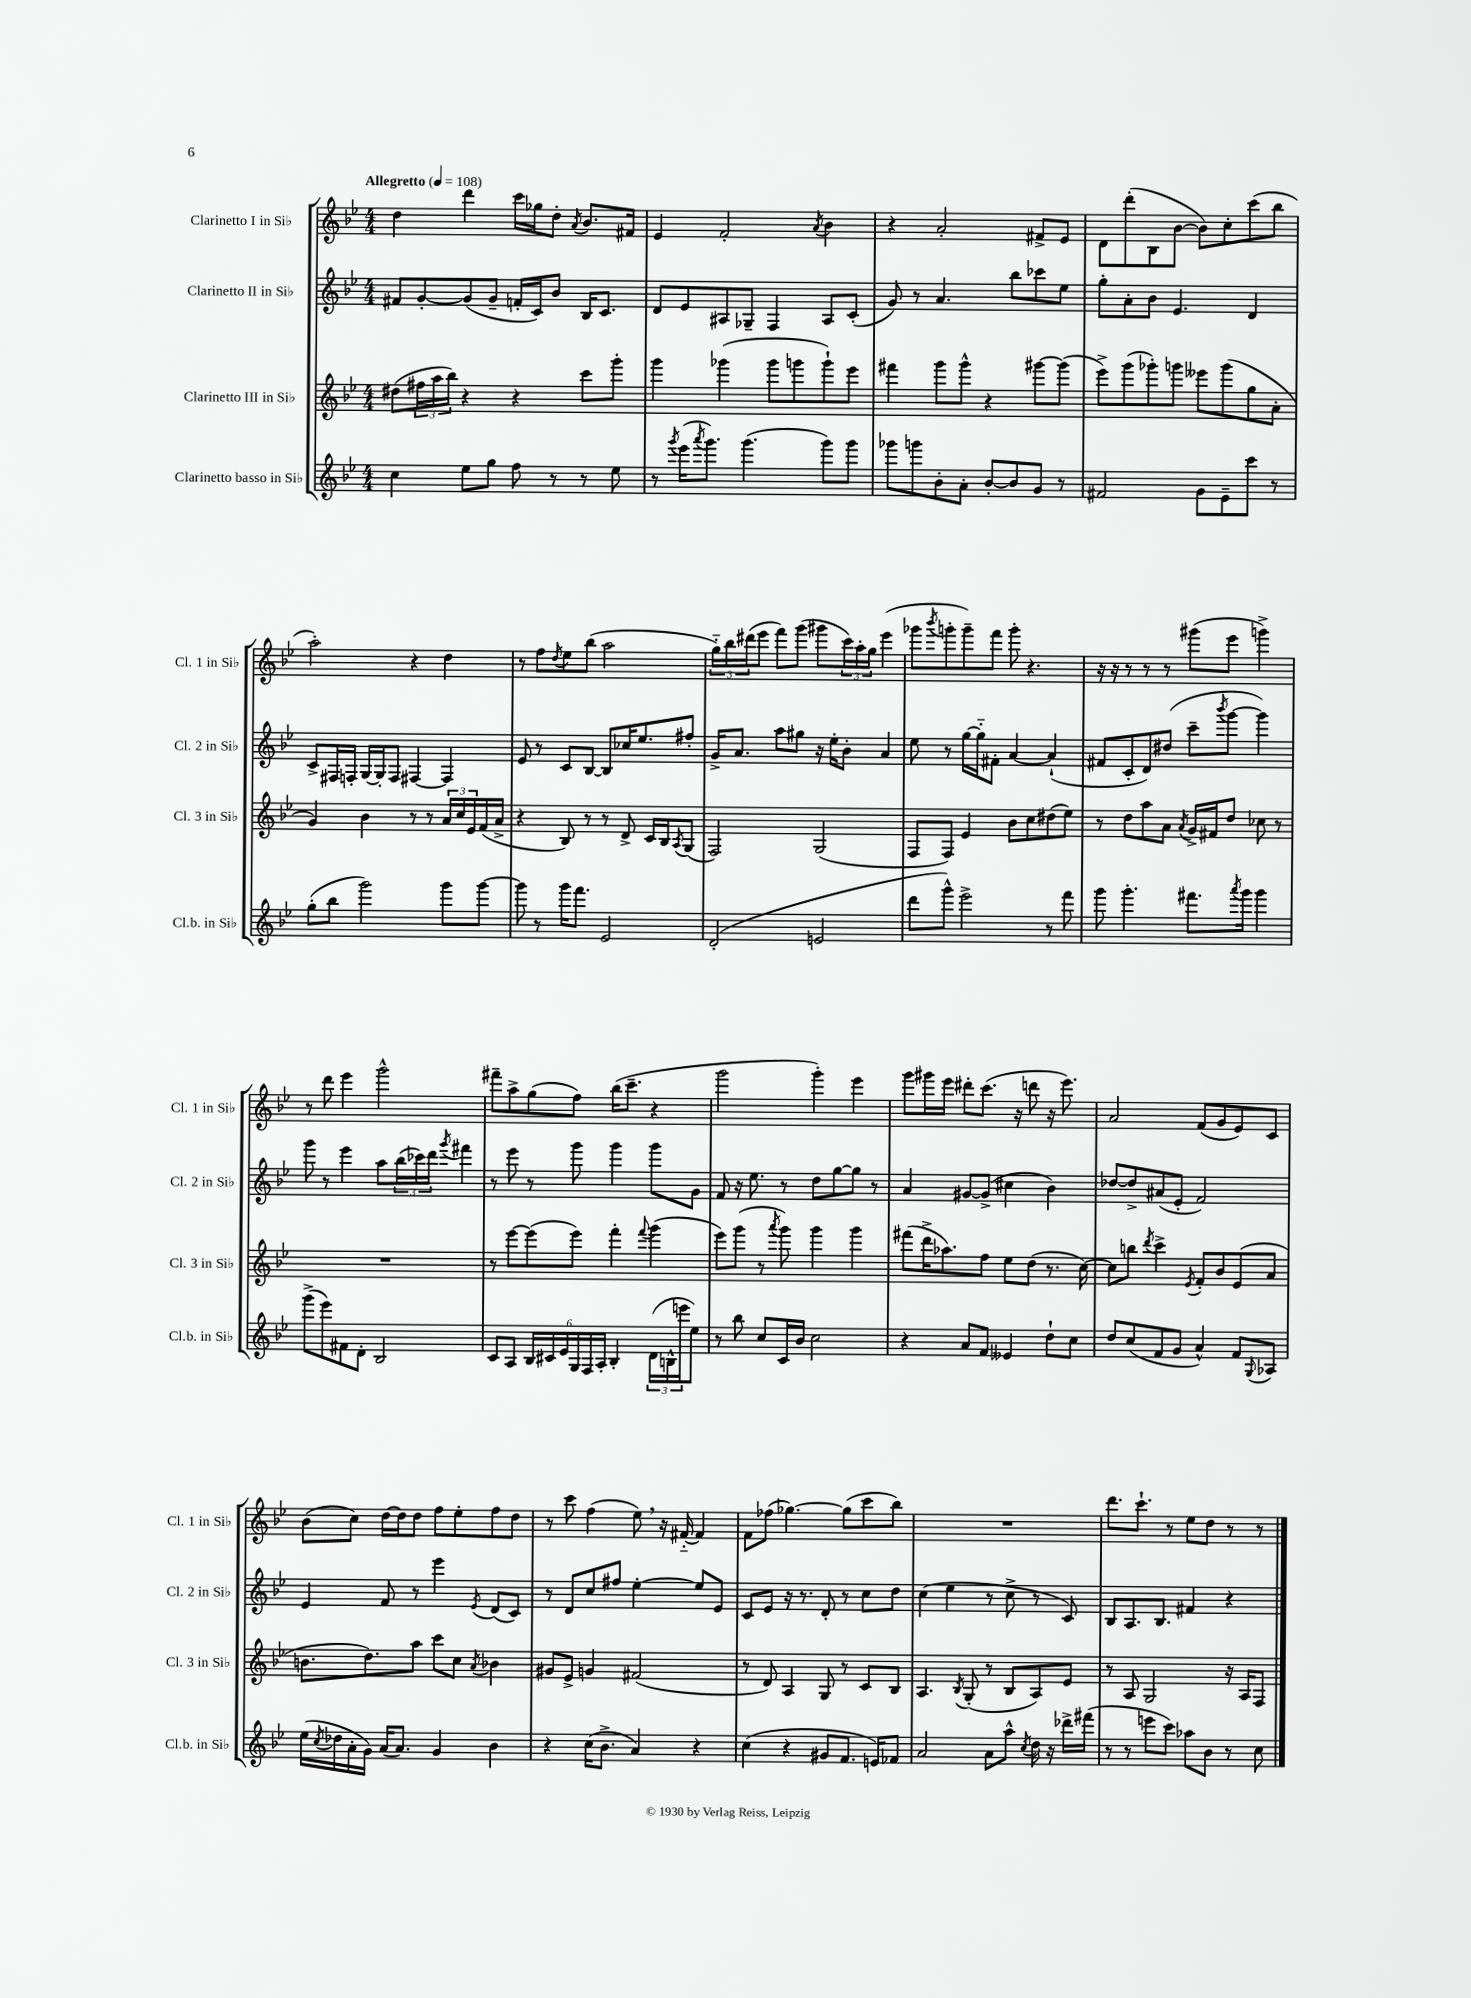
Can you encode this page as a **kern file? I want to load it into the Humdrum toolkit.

**kern	**kern	**kern	**kern
*part4	*part3	*part2	*part1
*staff4	*staff3	*staff2	*staff1
*I"Clarinetto basso in Si♭	*I"Clarinetto III in Si♭	*I"Clarinetto II in Si♭	*I"Clarinetto I in Si♭
*I'Cl.b. in Si♭	*I'Cl. 3 in Si♭	*I'Cl. 2 in Si♭	*I'Cl. 1 in Si♭
*clefG2	*clefG2	*clefG2	*clefG2
*k[b-e-]	*k[b-e-]	*k[b-e-]	*k[b-e-]
*M4/4	*M4/4	*M4/4	*M4/4
*MM108	*MM108	*MM108	*MM108
=1	=1	=1	=1
!	!	!	!LO:TX:a:B:t=Allegretto
4cc\	(8dd#X\L	8f#X/L	4dd\
.	24ff#X\L	[8g'/	.
.	24aa\	.	.
.	24bb-\JJ)	.	.
8ee-\L	4r	(8g/]	4ddd\
8gg\J	.	8g~/J	.
8ff\	4r	16fn'/LL	16ccc\LL
.	.	16c/J)	16gg-X\J
8r	.	8b-/J	8dd'\J
.	.	.	8qa/
8r	8ccc\L	16B-/KL	8.b-/L
.	.	8.c/J	.
8ee-\	8ggg'\J	.	.
.	.	.	16f#X/Jk
=2	=2	=2	=2
8r	4ggg\	8d/L	4e-/
8qggg/	.	.	.
(16eee-\KL	.	8e-/	.
8qaaa/	.	.	.
8.ggg\J)	.	.	.
.	(4ggg-X\	8A#X/	2f'/
(4.ggg\	.	8G-X~/J	.
.	8ggg-\L	4F/	.
.	8gggn\	.	.
.	.	.	8qa/
8ggg\L)	8ggg`\)	8A#/L	4b-\
8ggg\J	8eee-\J	(8c'/J	.
=3	=3	=3	=3
8ggg-X\L	4fff#X\	8g/)	4r
8gggn\	.	8r	.
8b-'\	8ggg\L	4.a/	2a'/
8a'\J	8ggg^^\J	.	.
[8b-'/L	4r	.	.
8b-/]	.	8bb-\L	.
8g/J	[8ggg#X\L	8ccc-X\	8f#X^/L
8r	(8ggg#\J]	8ee-\J	8e-/J
=4	=4	=4	=4
2f#X/	8eee-^\L)	8gg'\L	8d\L
.	(8ggg\	8a'\	(8ddd'\
.	8ggg-X'\)	8b-\J	8B-\
.	8gggn\J	4.e-/	[8b-\J
8g\L	8eee--X\L	.	8b-\L])
8e-~\	(8ggg\	.	8cc'\
8ccc\J	8gg\	4d/	(8ccc\
8r	8a'\J	.	8bb-\J
!!LO:LB:g=z
=5	=5	=5	=5
(8gg'\L	4g/)	8c^/L	2aa'\)
8bb-\J	.	16F#X/L	.
.	.	16Fn'/JJ	.
2ggg\)	4b-\	[16G/LL	.
.	.	16G'/J]	.
.	.	8F/J	.
.	8r	[4F#X/	4r
.	8r	.	.
8ggg\L	24a/LL	4F#/]	4dd\
.	24cc/	.	.
.	24e-/	.	.
[8ggg\J	(16f/	.	.
.	16a^/JJ	.	.
=6	=6	=6	=6
8ggg\]	4r	8e-/	8r
8r	.	8r	8ff\L
.	.	.	8qdd/
16ggg\KL	8B-/)	8c/L	8ee-\
8.fff\J	.	.	.
.	8r	[8B-/J	(8bb-\J
2e-/	8r	8B-/L]	2aa\
.	8d^/	16cc-X/K	.
.	.	8.ee-/	.
.	16c/LL	.	.
.	16B-/J	.	.
.	8qA/	.	.
.	(8G/J	8ff#X'/J	.
=7	=7	=7	=7
(2d'/	2F/)	16g^/KL	24gg\LL)
.	.	.	24bb-\
.	.	8.a/J	.
.	.	.	(24ddd#X\J
.	.	.	8eee-\J
.	.	8aa\L	8fff\L)
.	.	8gg#X\J	(8ggg\J
2en/	(2G/	16r	8ggg#X\L
.	.	16ee-'\KL	.
.	.	8b-'\J	24ccc\L)
.	.	.	24aa'\
.	.	.	24gg\JJ
.	.	4a/	(4eee-\
=8	=8	=8	=8
8ddd\L	8F/L	8ee-\	8ggg-X\L
.	.	.	8qbbb-/
8ggg^^\J)	8F/J)	8r	8gggn'\
2eee-^\	4e-/	[16gg\LL	8ggg~\)
.	.	16gg\J]	.
.	.	8f#X'\J	8fff\J
.	8b-\L	[4a/	8ggg'\
.	8cc\	.	4.r
8r	(8dd#X\	(4a`/]	.
8fff\	8ee-\J)	.	.
=9	=9	=9	=9
8ggg\	8r	8f#X/L	16r
.	.	.	16r
4.ggg'\	8dd\L	8c'/	8r
.	8aa\	8d/)	8r
.	8a\J	(8dd#X/J	8r
.	8qa/	.	.
8.fff#X\L	16g^/LL	8ccc~\L	(8ggg#X\L
.	16f#X/J	.	.
.	.	8qbbb-/	.
.	8dd/J	[8ggg\J	8eee-\J
8qaaa/	.	.	.
16ggg\Jk	.	.	.
4ggg\	8cc-X\	4ggg\])	4gggn^\)
.	8r	.	.
!!LO:LB:g=z
=10	=10	=10	=10
(8ggg^\L	1r	8ggg\	8r
8eee-\)	.	8r	8ddd\
8f#X\	.	4eee-\	4eee-\
8d'\J	.	.	.
2B-/	.	8aa\L	2ggg^^\
.	.	(24bb-\L	.
.	.	24ccc-X\)	.
.	.	24ddd\JJ	.
.	.	8qggg/	.
.	.	4fff#X\	.
=11	=11	=11	=11
8c/L	8r	8r	8fff#X~\L
8A/J	[8eee-\L	8eee-\	8aa^\
24B-/LL	(8eee-\]	8r	(8gg\
24c#X/	.	.	.
24e-/	.	.	.
24G/	8eee-\J)	8ggg\	8ff\J)
24F/	.	.	.
24A'/JJ	.	.	.
4B-'/	4fff'\	4ggg\	(16bb-\KL
.	.	.	8.ccc~\J
.	8qqfff/	.	.
(24d\LL	(4ggg\	8ggg\L	4r
24Bn^^\	.	.	.
24eeen\J	.	.	.
8ee-\J)	.	8g\J	.
=12	=12	=12	=12
8r	8eee-\L)	8f/	2ggg\
8bb-\	(8ggg\J	16r	.
.	.	8.ee-\	.
8cc/L	8r	.	.
.	8qaaa/	.	.
16c/L	8ggg\)	8r	.
16b-/JJ	.	.	.
2cc\	4ggg\	8dd\L	4ggg'\)
.	.	[8gg\	.
.	4ggg\	8gg\J]	4eee-\
.	.	8r	.
=13	=13	=13	=13
4r	(8fff#X\L	4a/	8ggg\L
.	16ddd^\K	.	16ggg#X\L
.	8.aa-X\)	.	16eee-\JJ
8a/L	.	[8g#X/L	8ddd#X'\L
8f/J	8ff\J	(8g#^/J]	(8.ccc\J
4e--X/	8ee-\L	4cc#X\	.
.	.	.	16r
.	(8dd\J	.	8dddn\
8dd`\L	8.r	4b-\)	16r
.	.	.	8.eee-\)
8cc\J	.	.	.
.	[16cc\)	.	.
=14	=14	=14	=14
8dd/L	8cc\L]	[8dd-X/L	2a/
(8cc/	8bbn\J	8dd-^/]	.
.	8qddd/	.	.
8f/	4ccc^\	(8a#X/	.
8g/J	.	8e-'/J	.
.	8qe-/	.	.
4a^^/)	8f'/L	2f/)	(8f/L
.	8b-/	.	8g/
8f/L	(8e-/	.	8e-/)
8qqG/	.	.	.
8A-X/J	8a/J	.	8c/J
!!LO:LB:g=z
=15	=15	=15	=15
(16ee-\LL	8.bn\L	4e-/	(8b-\L
8qcc/	.	.	.
16dd-X\	.	.	.
16a'\	.	.	8cc\J)
16g\JJ)	8.dd\)	.	.
(16a/KL	.	8f/	[16dd\LL
8.a/J)	.	.	16dd\J]
.	8aa\J	8r	8dd\J
4g/	8ccc\L	4eee-\	8ff\L
.	8cc\J	.	8ee-'\
.	8qa/	8qe-/	.
4b-\	4b-X\	(8d/L	8ff\
.	.	8c/J)	8dd\J
=16	=16	=16	=16
4r	8g#X/L	8r	8r
.	8e-^/J	8d/L	8ccc\
(16cc\KL	4gn/	8cc/	(4ff\
8.b-^\J	.	.	.
.	.	8ff#X/J	.
4a/)	(2f#X/	[4ee-'\	8ee-,\)
.	.	.	16r
.	.	.	[16f#X/
4r	.	8ee-/L]	4f#/]
.	.	8e-/J	.
=17	=17	=17	=17
(4cc\	8r	8c/L	8f\L
.	8d/)	8e-/J	(8ff-X\J
4r	4A/	16r	[4.gg-X\)
.	.	8.r	.
8g#X/L	8G/	8d'/	.
8.f/J	8r	8r	(8gg-\L]
.	8c/L	8cc\L	8ccc\
16en/KL)	.	.	.
8f-X/J	8B-/J	8dd\J	8bb-\J)
=18	=18	=18	=18
2a/	4.A/	(4cc\	1r
.	.	4ee-\	.
.	8qB-/	.	.
.	(8G'/	.	.
8a\L	8r	8r	.
8aa^^\J	8B-/L	8cc^\	.
8qcc/	.	.	.
16dd\	8A/)	8r	.
16r	.	.	.
16ddd-X^\LL	8e-/J	8c/)	.
(16fff#X\JJ	.	.	.
=19	=19	=19	=19
8r	8r	8B-/L	8.ddd\L
8r	8A/	8.A/	.
.	.	.	8.ccc`\J
8eeen\L	2G/	.	.
.	.	8.B-/J	.
8ccc\J)	.	.	8r
8aa-X\L	.	4f#X/	8ee-\L
8b-\J	.	.	8dd\J
8r	16r	4r	8r
.	16A/KL	.	.
8cc\	8F/J	.	8r
==	==	==	==
*-	*-	*-	*-
